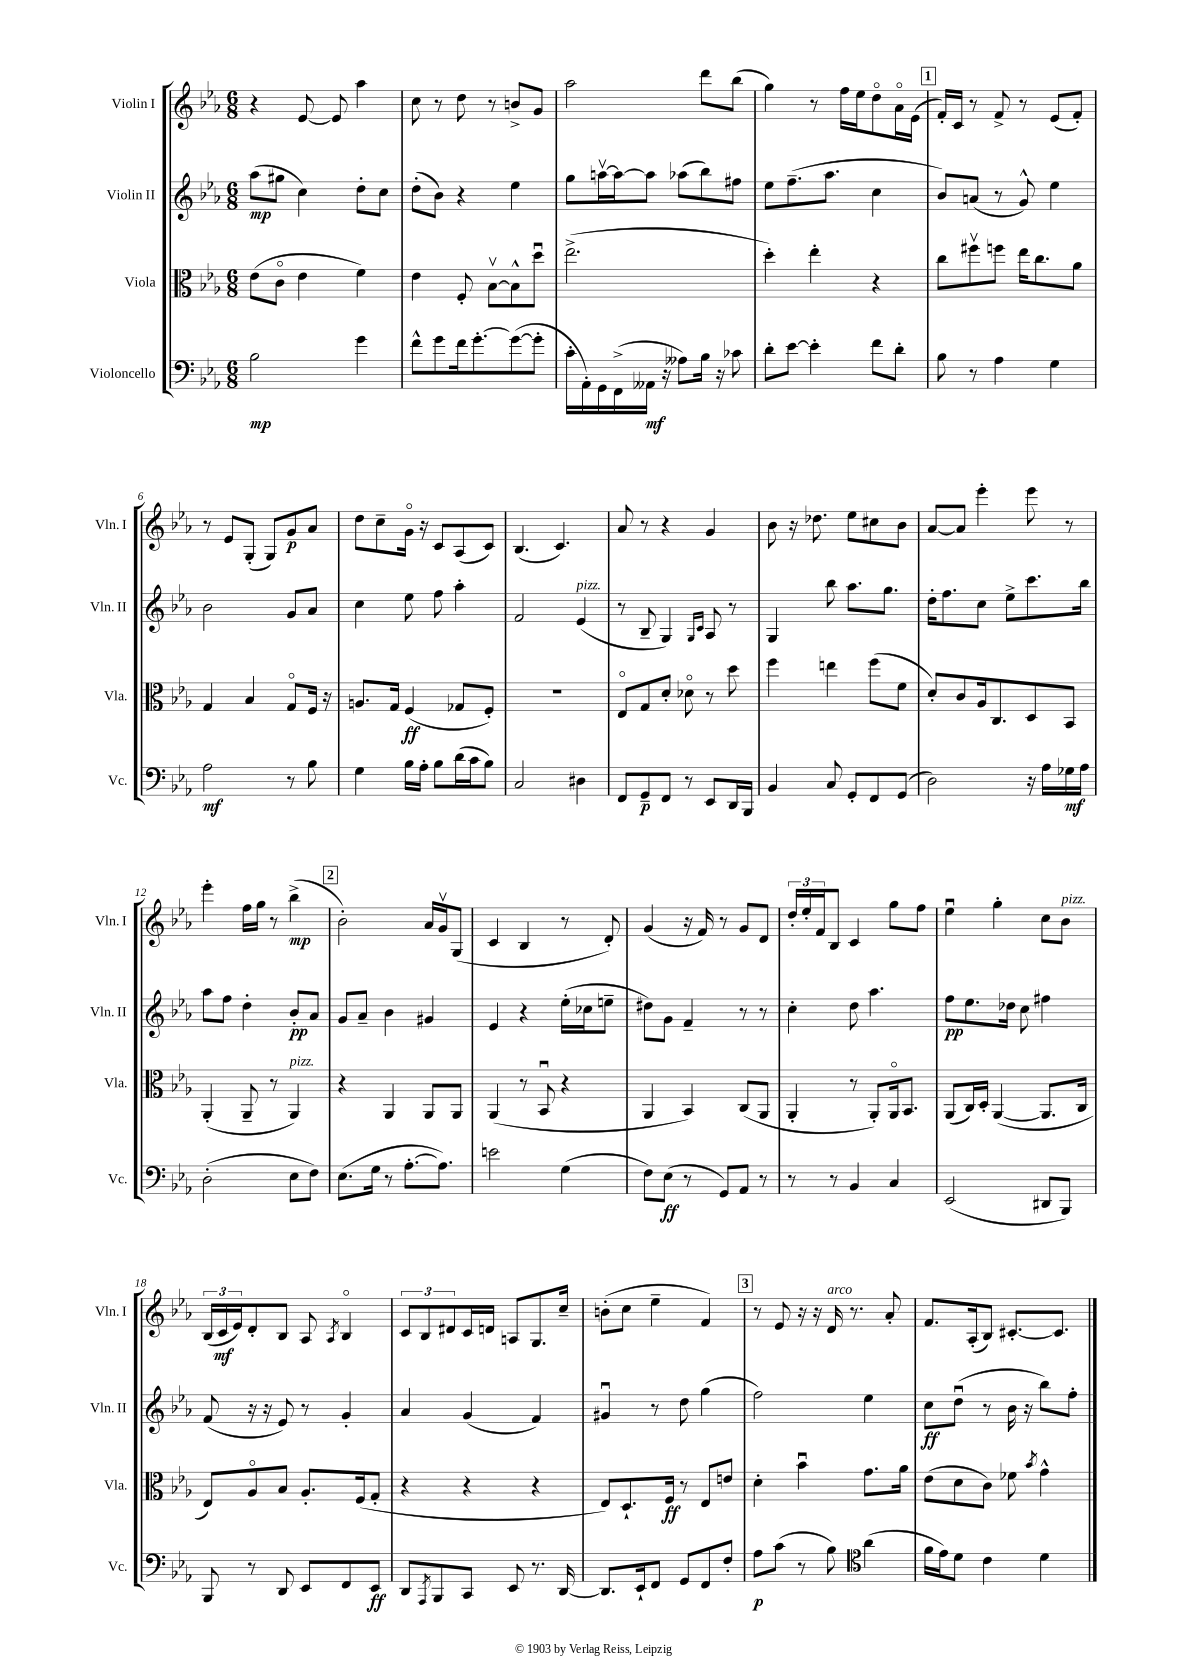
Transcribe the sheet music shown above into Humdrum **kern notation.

**kern	**kern	**kern	**kern
*staff4	*staff3	*staff2	*staff1
*clefF4	*clefC3	*clefG2	*clefG2
*k[b-e-a-]	*k[b-e-a-]	*k[b-e-a-]	*k[b-e-a-]
*M6/8	*M6/8	*M6/8	*M6/8
2B-	(8e-	(8aa-	4r
.	8co	8gg#	.
.	4e-	4cc)	[8e-
.	.	.	8e-]
4g	4f)	8dd'	4aa-
.	.	8cc	.
=	=	=	=
8f^^	4e-	(8dd'	8cc
8g	.	8b-)	8r
16f	8F'	4r	8dd
[8.g'	.	.	.
.	[8B-v	.	8r
(8g_	8B-^^]	4ee-	8b^
8g']	8ddu	.	8g
=	=	=	=
16c'	(2.ee-^	8gg	2aa-
16AA-')	.	.	.
16GG	.	[16aav	.
(16FF^	.	16aa_	.
16AA--	.	8aa]	.
16r	.	.	.
8A--)	.	(8aa-	.
16B-	.	8bb-)	8ddd
16r	.	.	.
8c-	.	8ff#	(8bb-
=	=	=	=
8d'	4dd')	8ee-	4gg)
[8e-	.	(8.ff~	.
4e-']	4ee-'	.	8r
.	.	8.aa-	.
.	.	.	16ff
.	.	.	16ee-
8f	4r	4cc	8ddo
8d'	.	.	16a-o
.	.	.	(16e-
=	=	=	=
8B-	8cc	8b-)	16f')
.	.	.	16c
8r	8ff#v	(8a	8r
4A-	8ff	8r	8f^
.	16ee-	8g^^)	8r
.	8.cc	.	.
4G	.	4ee-	(8e-
.	8a-	.	8f')
=	=	=	=
2A-	4G	2b-	8r
.	.	.	8e-
.	4B-	.	(8G'
.	.	.	8G)
8r	8Go	8g	8g
8B-	16F	8a-	8a-
.	16r	.	.
=	=	=	=
4G	8.A	4cc	8dd
.	.	.	8cc~
.	16G	.	.
16B-	(4F	8ee-	16go
16A-'	.	.	16r
8B-	.	8ff	8c
(16d	8G-	4aa-'	(8A-
16c	.	.	.
8B-)	8F')	.	8c)
=	=	=	=
2C	2.r	2f	(4.B-
.	.	.	4.c)
4D#	.	(4e-	.
=	=	=	=
8FF	8E-o	8r	8a-
8GG~	8G	8B-~	8r
8FF	8d'	4G)	4r
8r	8d-o	.	.
.	.	16qqG	.
.	.	16qqc	.
8EE-	8r	8A-	4g
16DD	8dd	8r	.
16BBB-	.	.	.
=	=	=	=
4BB-	4ff	4G	8b-
.	.	.	16r
.	.	.	8.dd-
8C	4ee	8bb-	.
8GG'	.	8.aa-	8ee-
8FF	(8ff	.	8cc#
.	.	8.gg	.
(8GG	8f	.	8b-
=	=	=	=
2D)	8d')	16dd'	[8a-
.	.	8.ff	.
.	8c	.	8a-]
.	16A-	8cc	4eee-'
.	8.C	.	.
.	.	8ee-^	.
16r	8D	8.ccc	8eee-
16A-	.	.	.
16G-	8BB-	.	8r
16A-	.	16bb-	.
=	=	=	=
(2D'	(4AA-'	8aa-	4eee-'
.	.	8ff	.
.	8AA-~	4dd'	16ff
.	.	.	16gg
.	8r	.	8r
8E-	4AA-)	8b-'	(4bb-^
8F)	.	8a-	.
=	=	=	=
(8.E-	4r	8g	2b-')
.	.	8a-~	.
16G	.	.	.
8r	4AA-	4b-	.
[8.A-'	.	.	.
.	8AA-	4g#	16a-
8.A-])	.	.	16gv
.	8AA-	.	(8G
=	=	=	=
2e	(4AA-	4e-	4c
.	8r	4r	4B-
.	8BB-u	.	.
(4G	4r	(16ee-'	8r
.	.	16cc-	.
.	.	8ee~	8d')
=	=	=	=
8F)	4AA-	8dd#)	(4g
(8E-	.	8g	.
8r	4BB-)	4f~	16r
.	.	.	16f)
8GG)	.	.	8r
8AA-	(8C	8r	8g
8r	8AA-	8r	8d
=	=	=	=
8r	4AA-'	4cc'	24dd'
.	.	.	24ee-'
.	.	.	24f
8r	.	.	8B-
4BB-	8r	8dd	4c
.	8AA-')	4.aa-	.
4C	16AA-o	.	8gg
.	8.BB-	.	.
.	.	.	8ff
=	=	=	=
(2EE-	(8AA-	8ff	4ee-u
.	16C)	8.ee-	.
.	16D'	.	.
.	([4AA-	.	4gg'
.	.	16dd-	.
.	.	8cc	.
8DD#	8.AA-]	4ff#	8cc
8BBB-)	.	.	8b-
.	16C	.	.
=	=	=	=
8BBB-	8E-)	(8f	(24B-
.	.	.	24c
.	.	.	24e-)
8r	8A-o	16r	8d'
.	.	16r	.
8DD	8B-	8e-)	8B-
8EE-	8.A-'	8r	8A-
.	.	.	8qA-
8FF	.	4g'	4B-o
.	(16F	.	.
8EE-	8G'	.	.
=	=	=	=
8DD	4r	4a-	12c
.	.	.	12B-
8qAAA-	.	.	.
8BBB-	.	.	.
.	.	.	12d#
8CC	4r	(4g	16c
.	.	.	16d
8EE-	.	.	8A
8.r	4r	4f)	8.G
[16DD	.	.	16cc~
=	=	=	=
8.DD]	8E-)	4g#u	(8b'
.	8.D`	.	8cc
16EE-`	.	.	.
8FF	.	8r	4ee-~
.	16F	.	.
8GG	8r	8dd	.
8FF	8E-	(4gg	4f)
8F'	8e	.	.
=	=	=	=
8A-	4d'	2ff)	8r
(8c	.	.	8e-
8r	4b-u	.	16r
.	.	.	16r
8B-)	.	.	16d
.	.	.	8.r
*clefC4	*	*	*
(4a-	8.g	4ee-	.
.	.	.	8a-'
.	16a-	.	.
=	=	=	=
16f	(8e-	8cc	8.f
16e-)	.	.	.
8d	8d	(8ddu	.
.	.	.	(16A-'
4c	8c)	8r	8B-)
.	8f-	16b-	[8.c#'
.	.	16r	.
.	8qb-	.	.
4d	4g^^	8bb-)	.
.	.	.	8.c#]
.	.	8ff'	.
==	==	==	==
*-	*-	*-	*-
